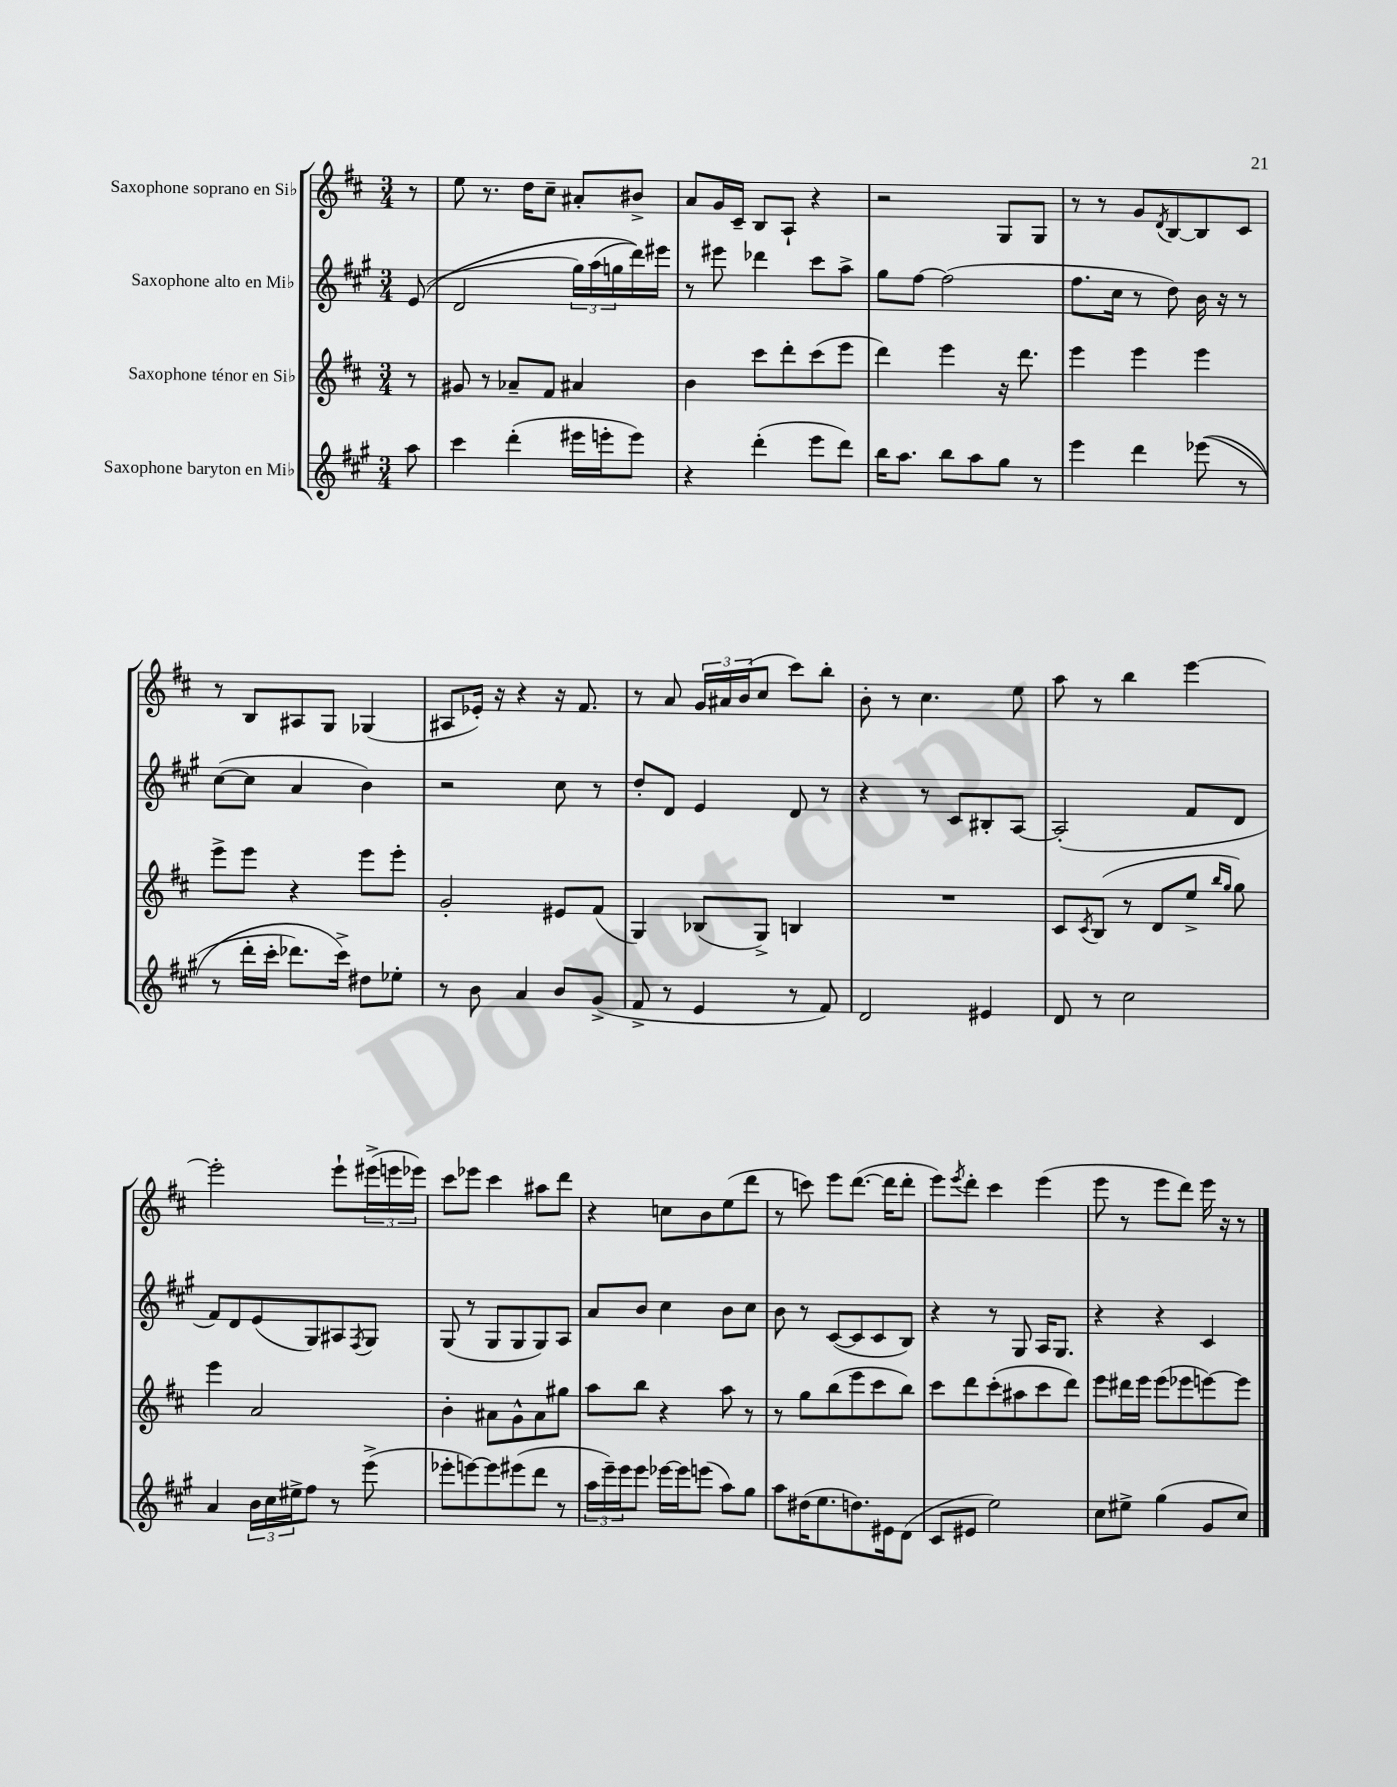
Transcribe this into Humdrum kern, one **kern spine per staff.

**kern	**kern	**kern	**kern
*part4	*part3	*part2	*part1
*staff4	*staff3	*staff2	*staff1
*I"Saxophone baryton en Mi♭	*I"Saxophone ténor en Si♭	*I"Saxophone alto en Mi♭	*I"Saxophone soprano en Si♭
*clefG2	*clefG2	*clefG2	*clefG2
*k[f#c#g#]	*k[f#c#]	*k[f#c#g#]	*k[f#c#]
*M3/4	*M3/4	*M3/4	*M3/4
=	=	=	=
8aa\	8r	((8e/	8r
=1	=1	=1	=1
4ccc#\	8g#X/	2d/	8ee\
.	8r	.	8.r
(4ddd'\	8a-X~/L	.	.
.	.	.	16dd\KL
.	8f#/J	.	8cc#~\J
16eee#X\LL	4a#X/	24gg#\LL)	8a#X'/L
.	.	(24aa\	.
16eeen'\J	.	.	.
.	.	24ggn\	.
8eee\J)	.	16ddd\))	8b#X^/J
.	.	16eee#X\JJ	.
=2	=2	=2	=2
4r	4b\	8r	8a/L
.	.	8eee#X\	16g/L
.	.	.	16c#~/JJ
(4ddd'\	8ccc#\L	4ddd-X\	8B/L
.	8ddd'\	.	8A`/J
8eee\L	(8ccc#\	8ccc#\L	4r
8ddd\J)	8eee\J	8aa^\J	.
=3	=3	=3	=3
16bb\KL	4ddd\)	8gg#\L	2r
8.aa\J	.	.	.
.	.	[8ff#\J	.
8bb\L	4eee\	(2ff#\]	.
8aa\	.	.	.
8gg#\J	16r	.	8G/L
.	8.ddd\	.	.
8r	.	.	8G/J
=4	=4	=4	=4
4eee\	4eee\	8.ff#\L	8r
.	.	.	8r
.	.	16cc#\Jk	.
4ddd\	4eee\	8r	8g/L
.	.	.	8qd/
.	.	8dd\)	[8B/
((8eee-X\	4eee\	16b\	8B/]
.	.	16r	.
8r	.	8r	8c#/J
!!LO:LB:g=z
=5	=5	=5	=5
8r	8eee^\L	([8cc#\L	8r
16ddd'\LL	8eee\J	8cc#\J]	8B/L
16ccc#'\JJ	.	.	.
8.ddd-X\L)	4r	4a/	8A#X/
.	.	.	8G/J
16ccc#^\Jk)	.	.	.
8dd#X\L	8eee\L	4b\)	(4G-X/
8ee-X'\J	8eee'\J	.	.
=6	=6	=6	=6
8r	2g'/	2r	8A#X/L
8b\	.	.	16e-X'/Jk)
.	.	.	16r
4a/	.	.	4r
8b/L	8e#X/L	8cc#\	16r
.	.	.	8.f#/
(8g#^/J	(8f#/J	8r	.
=7	=7	=7	=7
8f#^/	4G/)	8dd'/L	8r
8r	.	8d/J	8a/
4e/	(8B-X/L	4e/	24g/LL
.	.	.	24a#X/
.	.	.	(24b/J
.	8G^/J)	.	8cc#/J
8r	4Bn/	8d/	8ccc#\L)
8f#/)	.	8r	8bb'\J
=8	=8	=8	=8
2d/	2.r	4r	8b'\
.	.	.	8r
.	.	8r	4.cc#\
.	.	8c#/L	.
4e#X/	.	8B#X'/	.
.	.	[8A/J	8ee\
=9	=9	=9	=9
8d/	8c#/L	(2A'/]	8aa\
.	8qc#/	.	.
8r	(8B/J	.	8r
2cc#\	8r	.	4bb\
.	8d/L	.	.
.	8ee^/J	8f#/L	[4eee\
.	16qqbb/LL	.	.
.	16qqgg/JJ	.	.
.	8gg\)	8d/J	.
!!LO:LB:g=z
=10	=10	=10	=10
4a/	4eee\	8f#/L)	2eee'\]
.	.	8d/	.
24b\LL	2a/	(8e/	.
24cc#\	.	.	.
24ee#X^\J	.	.	.
8ff#\J	.	8G#/)	.
8r	.	8A#X/	8eee`\L
.	.	8qF#/	.
(8eee^\	.	8G#/J	(24eee#X^\L
.	.	.	24eeen\
.	.	.	24eee-X\JJ)
=11	=11	=11	=11
8eee-X'\L	4b'\	(8G#/	8ccc#\L
[8eeen\)	.	8r	8eee-X\J
8eee\]	8a#X\L	8G#/L	4ccc#\
(8eee#X\	8g^^\	8G#/	.
8ddd\J	8a#\	8G#/)	8aa#X\L
8r	8gg#X\J	8A/J	8ddd\J
=12	=12	=12	=12
24aa\LL	8aa\L	8a/L	4r
24eee~\)	.	.	.
24eee\J	.	.	.
8eee\J	8bb\J	8b/J	.
[16eee-X\LL	4r	4cc#\	8ccn\L
16eee-\J]	.	.	.
(8eeen\J	.	.	8b\
8aa\L)	8aa\	8b\L	(8ee\
8gg#\J	8r	8cc#\J	8ddd\J
=13	=13	=13	=13
8aa\L	8r	8b\	8r
(16dd#X\K	8gg\L	8r	8cccn\)
8.ee\	.	.	.
.	(8bb\	([8c#/L	8eee\L
8.ddn\)	8eee\	8c#/]	([8.ddd\J
.	8ccc#\	8c#/	.
16e#X\k	.	.	16ddd\KL]
(8d\J	8bb\J)	8B/J)	8ddd'\J
=14	=14	=14	=14
8c#/L	8ccc#\L	4r	8eee\L)
.	.	.	8qeee/
8e#X/J	8ddd\	.	8ddd'\J
2ee\)	(8ccc#'\	8r	4ccc#\
.	8aa#X\	8G#/	.
.	8ccc#\	16A/KL	(4eee\
.	.	8.G#/J	.
.	8ddd\J)	.	.
=15	=15	=15	=15
8cc#\L	8eee\L	4r	8eee\
8ee#X^\J	16ddd#X\L	.	8r
.	16eee\JJ	.	.
(4gg#\	(8eee\L	4r	8eee\L
.	8eee-X\	.	8ddd\J)
8g#/L	[8eeen\)	4c#/	16eee\
.	.	.	16r
8cc#/J)	8eee\J]	.	8r
==	==	==	==
*-	*-	*-	*-
